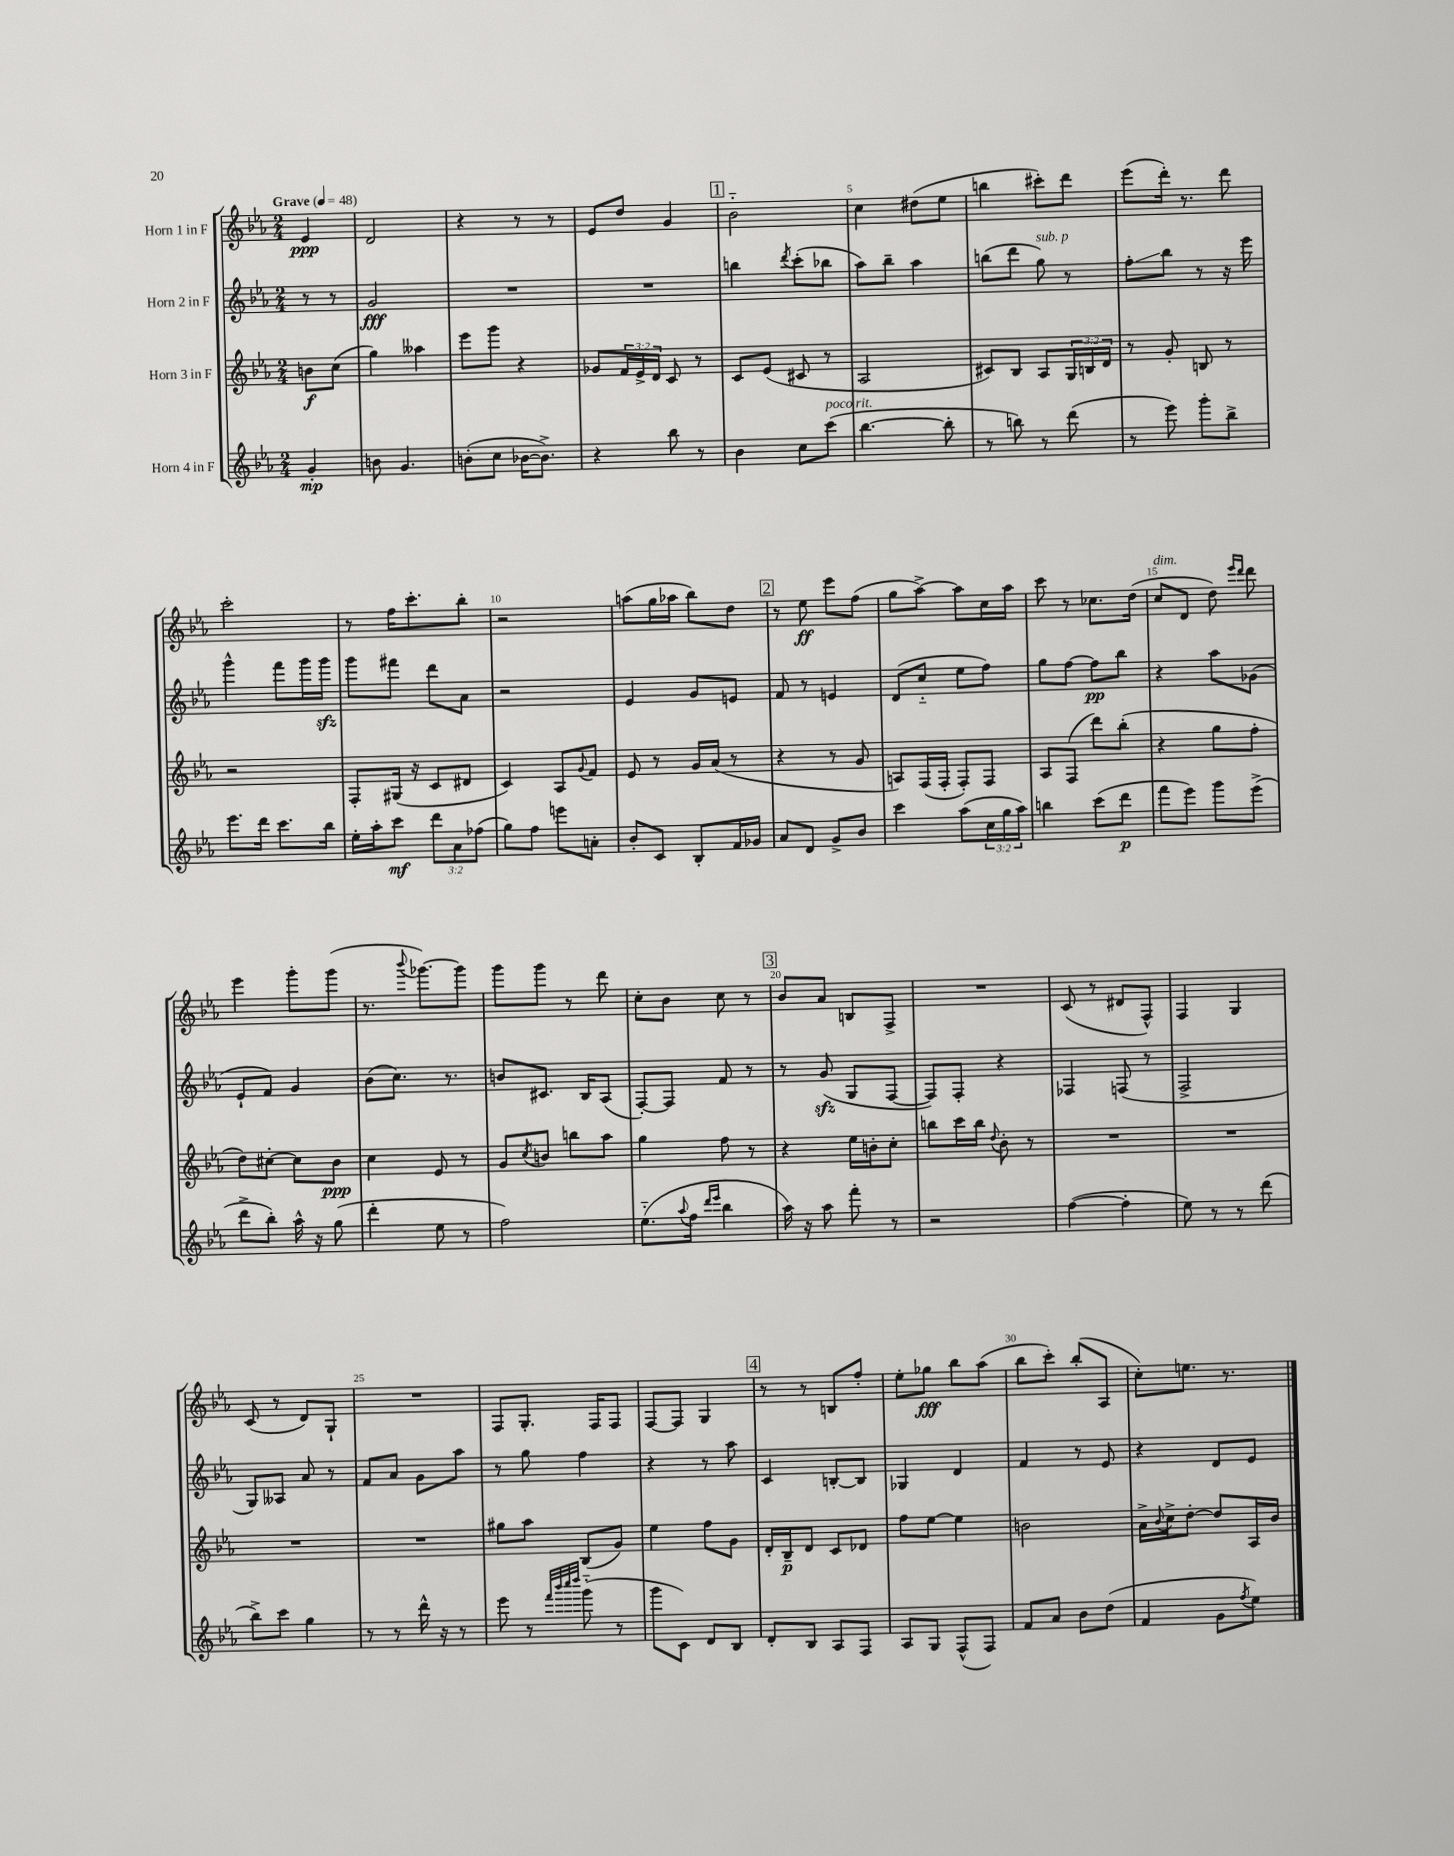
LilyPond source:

<<
\new StaffGroup <<
\new Staff = "s0" \with { instrumentName = "Horn 1 in F" } {
    \clef treble \key ees \major \numericTimeSignature \time 2/4 \partial 4 \tempo "Grave" 4 = 48
    ees'4\ppp |
    d'2 |
    r4 r8 r8 |
    ees'8 d''8 g'4 |
    \mark \markup { \box "1" } bes'2-_ |
    c''4 dis''8( ees''8 |
    b''4 cis'''8-.) d'''8 |
    ees'''8( d'''16-.) r8. d'''8 |
    c'''2-. |
    r8 f''16 c'''8.-. bes''8-. |
    r2 |
    a''8( g''16 aes''16 bes''8) d''8 |
    \mark \markup { \box "2" } r8 ees''8\ff ees'''8 f''8( |
    g''8 aes''8~->) aes''8 c''16 aes''16 |
    c'''8 r8 ces''8. d''16( |
    c''8^\markup { \italic "dim." } d'8 d''8) \grace { ees'''16 d'''16 } d'''8 |
    ees'''4 g'''8-. g'''8( |
    r8. \appoggiatura { bes'''8 } ges'''8.~) ges'''8 |
    g'''8 g'''8 r8 d'''8 |
    c''8-. bes'8 c''8 r8 |
    \mark \markup { \box "3" } bes'8 aes'8 b8 f8-> |
    R2 |
    c'8( r8 dis'8 f8-^) |
    f4 g4 |
    c'8( r8 d'8) g8-! |
    R2 |
    f8 g8.-. f16 f8 |
    f8~ f8 g4 |
    \mark \markup { \box "4" } r8 r8 b8 f''8-. |
    ees''8-. ges''8\fff bes''8 aes''8( |
    bes''8 c'''8-.) bes''8-.( aes8 |
    c''8-.) e''8. r8. \bar "|." |
}
\new Staff = "s1" \with { instrumentName = "Horn 2 in F" } {
    \clef treble \key ees \major \numericTimeSignature \time 2/4 \partial 4
    r8 r8 |
    g'2\fff |
    R2 |
    R2 |
    \mark \markup { \box "1" } b''4 \acciaccatura { d'''8 } c'''8-.( bes''8 |
    aes''8) bes''8-- aes''4 |
    b''8( d'''8 g''8^\markup { \italic "sub. p" }) r8 |
    f''8-.\glissando bes''8 r8 r16 ees'''16 |
    g'''4-^ f'''8 g'''16 g'''16\sfz |
    g'''8 fis'''8 d'''8 aes'8 |
    r2 |
    ees'4 g'8 e'8 |
    \mark \markup { \box "2" } f'8 r8 e'4 |
    d'8( c''8-_ ees''8 f''8) |
    g''8 f''8~ f''8\pp bes''8 |
    r4 aes''8 ges'8( |
    ees'8-! f'8) g'4 |
    bes'8( c''8.) r8. |
    b'8 cis'8. bes16 aes8( |
    f8~-.) f8 f'8 r8 |
    \mark \markup { \box "3" } r8 g'8\sfz( g8 f8~ |
    f8) f8-. r4 |
    fes4 f8( r8 |
    f2-> |
    g8) aeses8 aes'8 r8 |
    f'8 aes'8 g'8 aes''8 |
    r8 g''8 f''4 |
    r4 r8 aes''8 |
    \mark \markup { \box "4" } c'4 b8~-. b8 |
    ges4 d'4 |
    f'4 r8 ees'8 |
    r4 d'8 ees'8 \bar "|." |
}
\new Staff = "s2" \with { instrumentName = "Horn 3 in F" } {
    \clef treble \key ees \major \numericTimeSignature \time 2/4 \override Staff.TupletNumber.text = #tuplet-number::calc-fraction-text \partial 4
    b'8\f c''8( |
    g''4) aeses''4 |
    ees'''8 g'''8 r4 |
    ges'8 \tuplet 3/2 { f'16 ees'16-> d'16 } c'8 r8 |
    \mark \markup { \box "1" } c'8 ees'8( cis'8 r8 |
    aes2 |
    cis'8) bes8 aes8 \tuplet 3/2 { g16 b16 d'16 } |
    r8 g'8-. b8 r8 |
    r2 |
    f8-. gis16( r16 c'8 dis'8 |
    c'4) aes8 \appoggiatura { g'8 } f'8 |
    ees'8 r8 g'16 aes'16( r8 |
    \mark \markup { \box "2" } r4 r8 g'8 |
    a8) f16( f16-. f8-.) f8 |
    aes8 f8( d'''8) bes''8-.( |
    r4 g''8 f''8-. |
    d''8) cis''8~-. cis''8 bes'8\ppp |
    c''4 ees'8 r8 |
    g'8 \acciaccatura { c''8 } b'8 b''8 aes''8 |
    g''4 f''8 r8 |
    \mark \markup { \box "3" } r4 ees''16 b'16-. c''8-. |
    b''8 c'''16 b''16 \appoggiatura { d''8 } bes'8-. r8 |
    R2 |
    R2 |
    R2 |
    R2 |
    gis''8 aes''8 bes8( g'8) |
    ees''4 f''8 g'8 |
    \mark \markup { \box "4" } d'16-. bes16--\p d'8 c'8 des'8 |
    f''8 ees''8~ ees''4 |
    b'2 |
    aes'16-> \appoggiatura { bes'8 } c''16-> d''8~-. d''8 aes16 bes'16 \bar "|." |
}
\new Staff = "s3" \with { instrumentName = "Horn 4 in F" } {
    \clef treble \key ees \major \numericTimeSignature \time 2/4 \override Staff.TupletNumber.text = #tuplet-number::calc-fraction-text \partial 4
    g'4-.\mp |
    b'8 g'4. |
    b'8-.( c''8 bes'16~ bes'8.->) |
    r4 bes''8 r8 |
    \mark \markup { \box "1" } bes'4 c''8 c'''8^\markup { \italic "poco rit." }( |
    bes''4.~ bes''8-. |
    r8 b''8) r8 d'''8( |
    r8 ees'''8) g'''8-. bes''8-> |
    ees'''8. d'''16 c'''8. bes''16 |
    ees''16-. aes''16-. c'''8\mf \tuplet 3/2 { d'''8 aes'8 fes''8( } |
    g''8) f''8 e'''8 a'8-. |
    bes'8-. c'8 bes8-. f'16 ges'16 |
    \mark \markup { \box "2" } aes'8 d'8 g'8-> bes'8 |
    c'''4 aes''8( \tuplet 3/2 { c''16 g''16 aes''16) } |
    b''4 c'''8( d'''8\p |
    f'''8 ees'''8) g'''8 ees'''8->( |
    d'''8-> bes''8-.) aes''16-^ r16 g''8( |
    d'''4-. ees''8 r8 |
    f''2) |
    ees''8.-_( \appoggiatura { aes''8 } f''16 \grace { d'''16 ees'''16 } bes''4 |
    \mark \markup { \box "3" } aes''16) r16 aes''8 f'''8-. r8 |
    r2 |
    f''4~( f''4-. |
    ees''8) r8 r8 d'''8( |
    bes''8->) c'''8 g''4 |
    r8 r8 d'''16-^ r16 r8 |
    ees'''8 r8 \grace { f'''32 bes'''32 c''''32 d''''32 } g'''8-_( r8 |
    g'''8 c'8) d'8 bes8 |
    \mark \markup { \box "4" } d'8-. bes8 aes8 f8 |
    aes8 g8 f8-^( f8) |
    f'8 aes'8 bes'8 d''8( |
    f'4 g'8 \acciaccatura { f''8 } ees''8) \bar "|." |
}
>>
>>
\layout { \context { \Score \override BarNumber.break-visibility = ##(#f #t #t) barNumberVisibility = #(every-nth-bar-number-visible 5) } }
